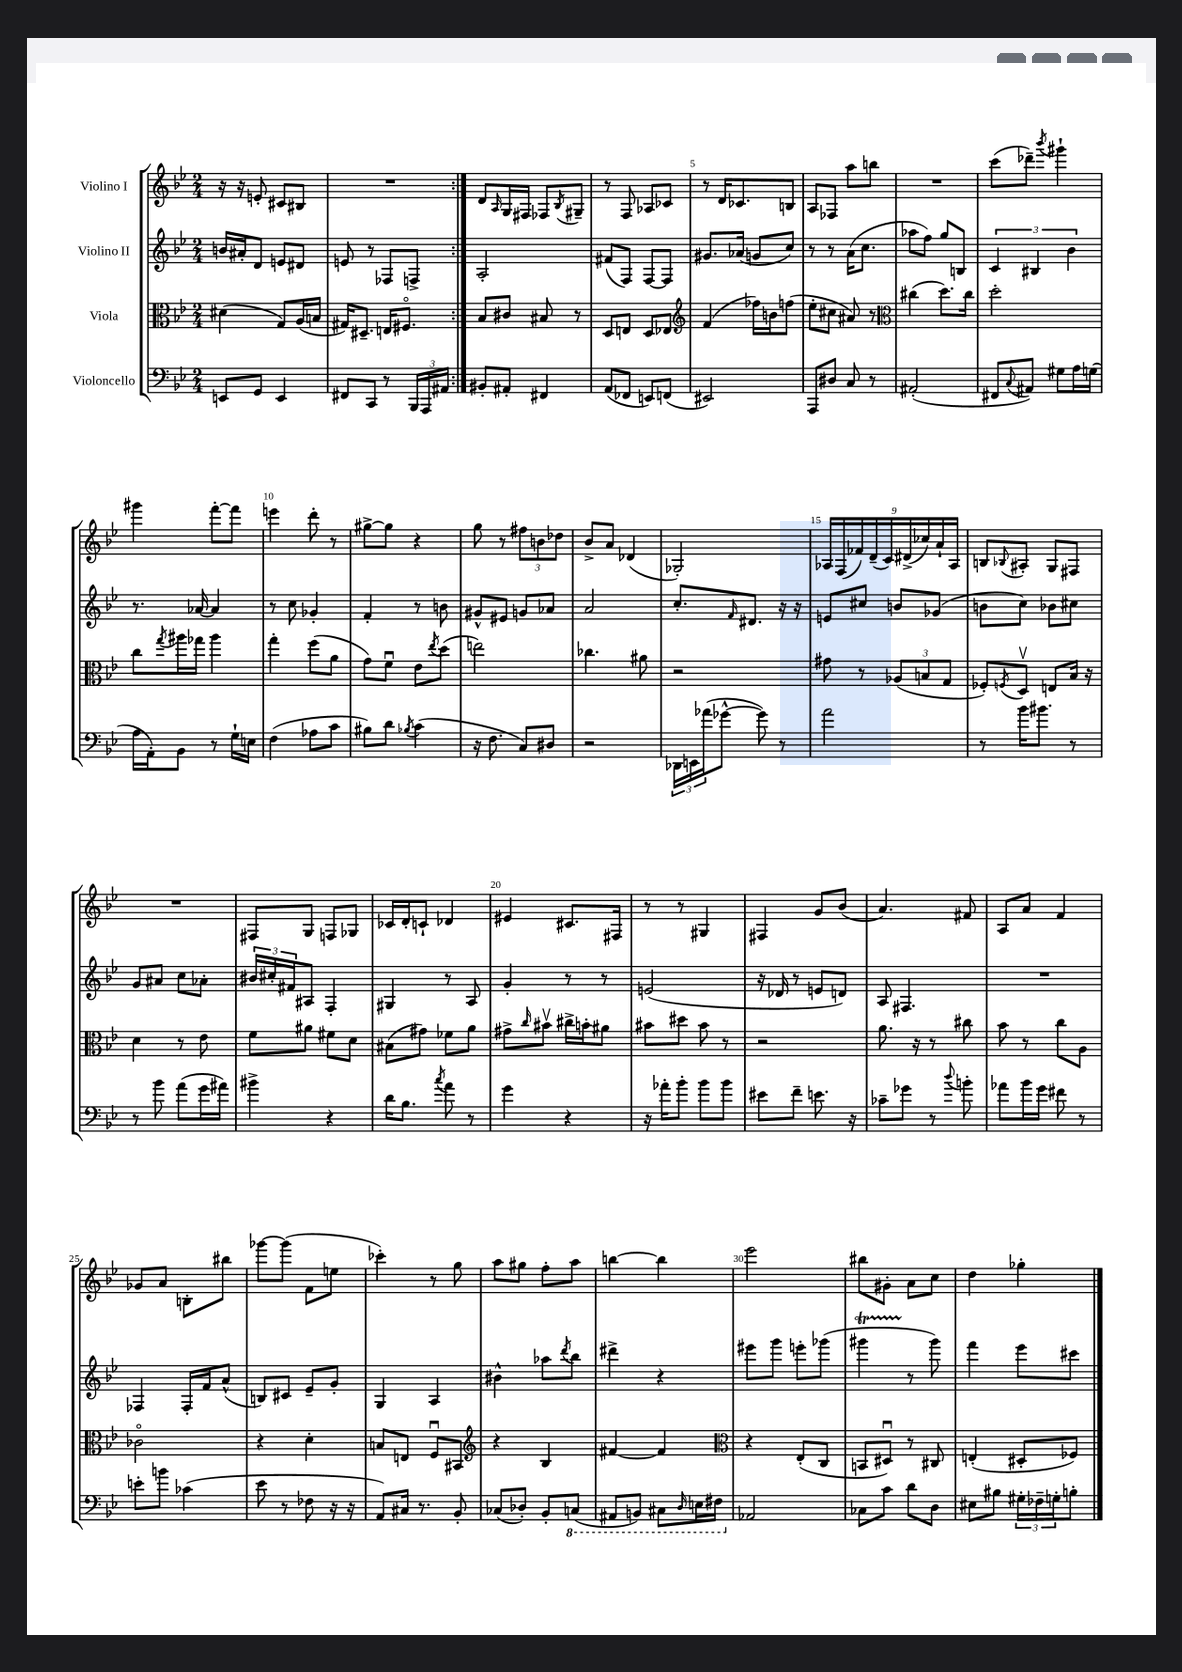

**kern	**kern	**kern	**kern
*part4	*part3	*part2	*part1
*staff4	*staff3	*staff2	*staff1
*I"Violoncello	*I"Viola	*I"Violino II	*I"Violino I
*clefF4	*clefC3	*clefG2	*clefG2
*k[b-e-]	*k[b-e-]	*k[b-e-]	*k[b-e-]
*M2/4	*M2/4	*M2/4	*M2/4
=1	=1	=1	=1
8EEn/L	(4d#X\	16bn/LL	16r
.	.	16a#X'/J	16r
8GG/J	.	8d/J	8en'/
4EE/	8G/L)	8en/L	8c#X/L
.	(16A/L	8d#X/J	8B#X/J
.	16Bn/JJ	.	.
=2	=2	=2	=2
8FF#X/L	16G#X/KL)	8en/	2r
.	8.D#X~/J	.	.
8CC/J	.	8r	.
8r	16En/KL	8F-X/L	.
.	8.F#X/J	.	.
24BBB-/LL	.	8Fn^/J	.
24AAA/	.	.	.
24AA#X/JJ	.	.	.
=3:|!	=3:|!	=3:|!	=3:|!
8BB#X'/L	8B-/L	2A'/	8d/L
.	.	.	16qqA/
8AA#X'/J	8c#X/J	.	16G/L
.	.	.	16F#X/JJ
4FF#X/	8B#X/	.	8F-X/L
.	.	.	8qB-/
.	8r	.	8G#X~/J
=4	=4	=4	=4
(8AA/L	8D/L	(8f#X/L	8r
8FF-X/J	8En/J	8F/J)	8F/
8EEn/L)	8D/L	[8F/L	8A-X/L
(8FFn/J	8E-X/J	8F/J]	8c-X/J
=5	=5	=5	=5
*	*clefG2	*	*
2EE#X/)	(4f/	8.g#X/L	8r
.	.	.	16d/KL
.	.	(16a-X/Jk	8.c-X/
.	16ff-X\LL)	8gn/L	.
.	16bn\J	.	.
.	(8ffn\J	8cc/J)	8Bn/J
=6	=6	=6	=6
8AAA/L	8ee-'\L	8r	8A/L
8D#X/J	8cc#X\J	8r	8F-X/J
8C/	8a#X/)	(16a\KL	8aa\L
.	.	8.cc\J	.
8r	8r	.	8bbn\J
=7	=7	=7	=7
*	*clefC3	*	*
(2AA#X'/	(4cc#X\	8aa-X\L	2r
.	.	8ff\J)	.
.	8.dd\L)	8gg/L	.
.	.	8Bn/J	.
.	16cc#\Jk	.	.
=8	=8	=8	=8
8FF#X/L	2dd'\	6c/	(8ccc\L
8qqC/	.	.	.
8AA#X/J)	.	.	8ddd-X~\J)
.	.	6B#X/	.
.	.	.	8qbbb-/
8G#X\L	.	.	4ggg#X`\
.	.	6b-\	.
16A\L	.	.	.
(16Gn\JJ	.	.	.
!!LO:LB:g=z
=9	=9	=9	=9
16A\LL	8cc\L	8.r	4ggg#X\
16AA'\J)	.	.	.
.	8qgg/	.	.
8BB-\J	16aa#X\L	.	.
.	16gg-X\JJ	[16a-X/	.
8r	4aa#\	4a-/]	[8fff'\L
16G`\LL	.	.	8fff\J]
16En\JJ	.	.	.
=10	=10	=10	=10
(4F\	4gg'\	8r	4eeen\
.	.	8cc\	.
8A-X\L	(8ff\L	4g-X'/	8ddd'\
8c\J	8a\J	.	8r
=11	=11	=11	=11
8B#X\L)	8g\L)	4f'/	[8gg#X^\L
8d\J	8fu\J	.	8gg#\J]
8qB-X/	.	.	.
(4c\	8e-\L	8r	4r
.	8qee-/	.	.
.	(8dd\J	8bn\	.
=12	=12	=12	=12
16r	2een\)	8g#X^^/L	8gg\
8.F\	.	.	.
.	.	8e#X/J	8r
8C/L)	.	8gn/L	12ff#X\L
.	.	.	12bn\
8D#X/J	.	8a-X/J	.
.	.	.	12dd-X\J
=13	=13	=13	=13
2r	4.cc-X\	2a/	8b-^/L
.	.	.	8a/J
.	.	.	(4d-X/
.	8a#X\	.	.
=14	=14	=14	=14
24DD-X\LL	2r	8.cc'/L	2G-X'/)
24EEn\	.	.	.
(24a-X\J	.	.	.
[8g-X^^\J	.	.	.
.	.	16qqf/	.
.	.	8.d#X/J	.
8g-\])	.	.	.
8r	.	16r	.
.	.	16r	.
=15	=15	=15	=15
2a\	8g#X\	8en/L	18A-X/LL
.	.	.	(18F/
.	.	.	18f-X/)
.	8r	8cc#X/J	.
.	.	.	(18d~/
.	.	.	18c/)
.	(12A-X/L	8bn/L	.
.	.	.	(18d#X^/
.	12Bn/	.	18cc-X/)
.	.	(8g-X/J	.
.	.	.	18a`/
.	12G/J	.	.
.	.	.	18A-/JJ
=16	=16	=16	=16
8r	8F-X'/L)	8bn\L	8Bn/L
.	8qFn/	.	8qqB-X/
16b-\KL	8Dv/J	8cc\J)	8A#X'/J
8.b#X\J	.	.	.
.	8En/L	8b-X\L	8G/L
8r	16B-/Jk	8cc#X\J	8F#X/J
.	16r	.	.
!!LO:LB:g=z
=17	=17	=17	=17
8r	4d\	8g/L	2r
8b-\	.	8a#X/J	.
(8a\L	8r	8cc\L	.
16g\L	8e-\	8a-X'\J	.
16a#X\JJ)	.	.	.
=18	=18	=18	=18
4b#X^\	8f\L	24b#X/LL	8F#X/L
.	.	24cc#X'/	.
.	.	24f#X/J	.
.	8a#X\J	8A#X/J	8G/J
4r	8f#X\L	4F'/	8Fn/L
.	8d\J	.	8G-X/J
=19	=19	=19	=19
16d\KL	(8B#X\L	4G#X/	16c-X/LL
8.B-\J	.	.	16d'/J
.	8g#X\J)	.	8cn`/J
8qcc/	.	.	.
8a\	8f-X\L	8r	4d-X/
8r	8a\J	8A/	.
=20	=20	=20	=20
4g\	8g#X^\L	4g'/	4e#X/
.	16qqcc/	.	.
.	8b#Xv\J	.	.
4r	16cc#X^\LL	8r	8.c#X/L
.	16bn'\J	.	.
.	8a#X\J	8r	.
.	.	.	16F#X/Jk
=21	=21	=21	=21
16r	8b#X\L	(2en/	8r
16a-X'\KL	.	.	.
8b-'\J	8dd#X\J	.	8r
8b-\L	8b#\	.	4G#X/
8b-\J	8r	.	.
=22	=22	=22	=22
8e#X\L	2r	16r	4F#X/
.	.	16d-X/	.
8f~\J	.	8r	.
8.en\	.	8en/L	8g/L
.	.	8dn/J)	(8b-/J
16r	.	.	.
=23	=23	=23	=23
8c-X~\L	8.a\	8A/	4.a/)
8g-X\J	.	4.F#X/	.
.	16r	.	.
8r	8r	.	.
8qqdd/	.	.	.
8bn'\	8cc#X\	.	8f#X/
=24	=24	=24	=24
8a-X\L	8b-\	2r	8A/L
16b-\L	8r	.	8a/J
16g\JJ	.	.	.
8f#X\	8cc\L	.	4f/
8r	8A\J	.	.
!!LO:LB:g=z
=25	=25	=25	=25
8en'\L	2c-X\	4F-X/	8g-X/L
8bn\J	.	.	8a/J
(4c-X\	.	16F-'/LL	8Bn'\L
.	.	16f/J	.
.	.	(8a^^/J	8bb#X\J
=26	=26	=26	=26
8e-\	4r	8Bn/L)	[8ggg-X\L
8r	.	8c#X/J	(8ggg-\J]
8F-X\	4d'\	8e-~/L	8f\L
16r	.	8g'/J	8een\J
16r	.	.	.
=27	=27	=27	=27
8AA/L)	8Bn/L	4G/	4ccc-X'\)
16C#X/Jk	8En/J	.	.
8.r	.	.	.
.	8Fu/L	4A/	8r
8BB-'/	8BB#X/J	.	8gg\
=28	=28	=28	=28
*	*clefG2	*	*
(8C-X/L	4r	4b#X^^\	8aa\L
8D-X'/J)	.	.	8gg#X\J
8BB-'/L	4B-/	8aa-X\L	8ff'\L
.	.	8qddd/	.
*8ba	*	*	*
(8CCn/J	.	8bb-\J	8aa\J
=29	=29	=29	=29
8AAA#X/L	[4f#X/	4ddd#X^\	[4bbn\
8BBBn/J)	.	.	.
8CC#X\L	4f#/]	4r	4bb\]
16qqDD/	.	.	.
16EEn\L	.	.	.
16FF#X\JJ	.	.	.
=30	=30	=30	=30
*	*clefC3	*	*
*X8ba	*	*	*
2AA-X/	4r	8eee#X\L	2eee-\
.	.	8ggg\J	.
.	(8E-'/L	8eeen'\L	.
.	8C/J	(8ggg-X\J	.
=31	=31	=31	=31
8C-X\L	8BBn/L	4ggg#Xt\	8bb#X\L
8c\J	8D#Xu/J)	.	8g#X'\J
8d\L	8r	8r	8a\L
8D\J	8C#X/	8ggg#\)	8cc\J
=32	=32	=32	=32
8E#X\L	(4En'/	4fff\	4dd\
8B#X\J	.	.	.
24G#X'\LL	8D#X'/L	8eee-\L	4gg-X'\
24F-X~\	.	.	.
24Gn'\J	.	.	.
8Bn'\J	8F-X/J)	8ccc#X\J	.
==	==	==	==
*-	*-	*-	*-
